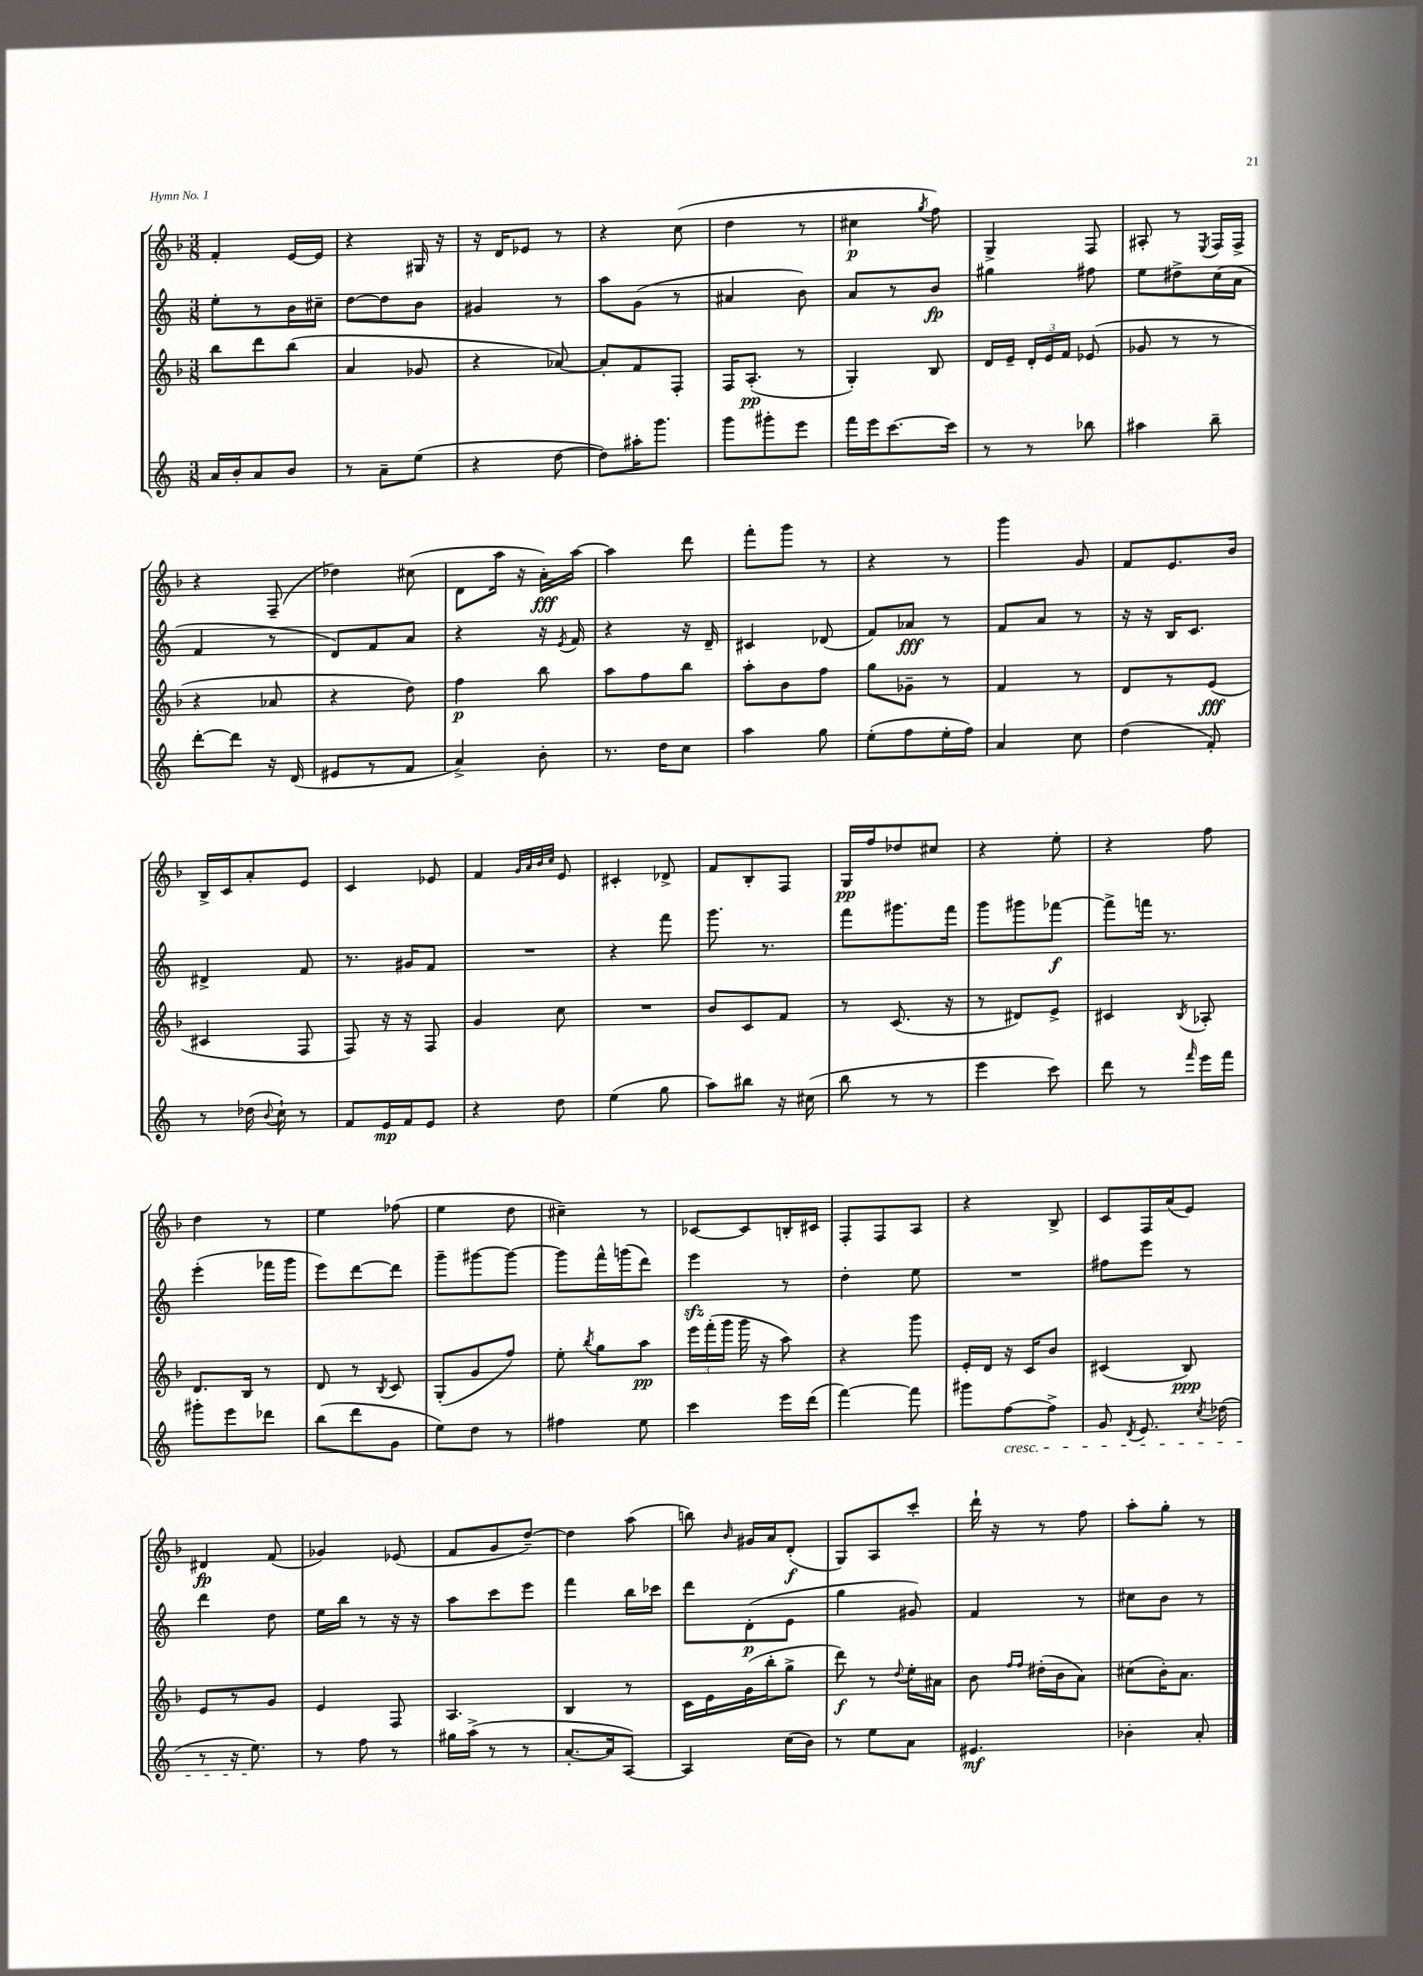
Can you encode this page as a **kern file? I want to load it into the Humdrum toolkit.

**kern	**dynam	**kern	**dynam	**kern	**dynam	**kern	**dynam
*part4	*part4	*part3	*part3	*part2	*part2	*part1	*part1
*staff4	*staff4	*staff3	*staff3	*staff2	*staff2	*staff1	*staff1
*clefG2	*	*clefG2	*	*clefG2	*	*clefG2	*
*k[]	*	*k[b-]	*	*k[]	*	*k[b-]	*
*M3/8	*	*M3/8	*	*M3/8	*	*M3/8	*
=15	=15	=15	=15	=15	=15	=15	=15
16a/LL	.	8bb-\L	.	8ee'\L	.	4f'/	.
16b'/J	.	.	.	.	.	.	.
8a/	.	8ddd\	.	8r	.	.	.
8b/J	.	(8bb-\J	.	16b\L	.	[16e/LL	.
.	.	.	.	16cc#X~\JJ	.	16e/JJ]	.
=16	=16	=16	=16	=16	=16	=16	=16
8r	.	4a/	.	[8dd\L	.	4r	.
8a~\L	.	.	.	8dd\]	.	.	.
(8ee\J	.	8g-X/	.	8b\J	.	16G#X/	.
.	.	.	.	.	.	16r	.
=17	=17	=17	=17	=17	=17	=17	=17
4r	.	4r	.	4g#X/	.	16r	.
.	.	.	.	.	.	16d/KL	.
.	.	.	.	.	.	8e-X/J	.
[8dd\	.	[8a-X/)	.	8r	.	8r	.
=18	=18	=18	=18	=18	=18	=18	=18
8dd\L])	.	8a-'/L]	.	8aa\L	.	4r	.
16aa#X'\K	.	8f/	.	(8g\J	.	.	.
8.ggg\J	.	.	.	.	.	.	.
.	.	8F'/J	.	8r	.	(8cc\	.
=19	=19	=19	=19	=19	=19	=19	=19
8ggg\L	.	16F/KL	.	4a#X/	.	4dd\	.
.	.	(8.A'/J	pp	.	.	.	.
8ggg#X'\	.	.	.	.	.	.	.
8eee\J	.	8r	.	8b\)	.	8r	.
=20	=20	=20	=20	=20	=20	=20	=20
16fff\LL	.	4G'/)	.	8a/L	.	4cc#X\	p
16eee\J	.	.	.	.	.	.	.
[8.ccc\	.	.	.	8r	.	.	.
.	.	.	.	.	.	8qgg/	.
.	.	8B-/	.	8b/J	fp	8ff\)	.
16ccc\Jk]	.	.	.	.	.	.	.
=21	=21	=21	=21	=21	=21	=21	=21
8r	.	16d/LL	.	4gg#X\	.	4G^/	.
.	.	16e~/JJ	.	.	.	.	.
8r	.	24d'/LL	.	.	.	.	.
.	.	24e/	.	.	.	.	.
.	.	24f/JJ	.	.	.	.	.
8bb-X\	.	(8e-X/	.	8ff#X\	.	8F/	.
=22	=22	=22	=22	=22	=22	=22	=22
4aa#X\	.	8g-X/	.	8ee\L	.	8A#X'/	.
.	.	8r	.	8dd#X^\	.	8r	.
.	.	.	.	.	.	8qE/	.
8bb~\	.	8r	.	(16cc\L	.	16F/LL	.
.	.	.	.	16a\JJ	.	16F^/JJ	.
!!LO:LB:g=z
=23	=23	=23	=23	=23	=23	=23	=23
[8ddd'\L	.	4r	.	4f/	.	4r	.
8ddd\J]	.	.	.	.	.	.	.
16r	.	8a-X/	.	8r	.	(8F~/	.
(16d/	.	.	.	.	.	.	.
=24	=24	=24	=24	=24	=24	=24	=24
8e#X/L	.	4r	.	8d/L)	.	4dd-X\)	.
8r	.	.	.	8f/	.	.	.
8f/J	.	8dd\)	.	8a/J	.	(8cc#X\	.
=25	=25	=25	=25	=25	=25	=25	=25
4a^/)	.	4ff\	p	4r	.	8d\L	.
.	.	.	.	.	.	16aa\Jk	.
.	.	.	.	.	.	16r	.
8b'\	.	8bb-\	.	16r	.	16a'\LL)	fff
.	.	.	.	8qe/	.	.	.
.	.	.	.	16f/	.	[16aa\JJ	.
=26	=26	=26	=26	=26	=26	=26	=26
8.r	.	8aa\L	.	4r	.	4aa\]	.
.	.	8ff\	.	.	.	.	.
16dd\KL	.	.	.	.	.	.	.
8cc\J	.	8bb-\J	.	16r	.	8ddd\	.
.	.	.	.	16d~/	.	.	.
=27	=27	=27	=27	=27	=27	=27	=27
4aa\	.	8aa'\L	.	4c#X/	.	8fff'\L	.
.	.	8b-\	.	.	.	8ggg\J	.
8gg\	.	8ff\J	.	(8d-X/	.	8r	.
=28	=28	=28	=28	=28	=28	=28	=28
(8ee'\L	.	8gg\L	.	8f/L)	.	4r	.
8ff\	.	8g-X~\J	.	8a-X/J	fff	.	.
16ee'\L	.	8r	.	8r	.	8r	.
16ff\JJ)	.	.	.	.	.	.	.
=29	=29	=29	=29	=29	=29	=29	=29
4a/	.	4f/	.	8f/L	.	4ggg\	.
.	.	.	.	8a/J	.	.	.
8cc\	.	8r	.	8r	.	8g/	.
=30	=30	=30	=30	=30	=30	=30	=30
(4dd\	.	8d/L	.	16r	.	8f/L	.
.	.	.	.	16r	.	.	.
.	.	8r	.	16B/KL	.	8.e/	.
.	.	.	.	8.c/J	.	.	.
8f'/)	.	(8e/J	fff	.	.	.	.
.	.	.	.	.	.	16b-/Jk	.
!!LO:LB:g=z
=31	=31	=31	=31	=31	=31	=31	=31
8r	.	4c#X/	.	4d#X^/	.	16B-^/LL	.
.	.	.	.	.	.	16c/J	.
(16dd-X\	.	.	.	.	.	8a'/	.
8qqb/	.	.	.	.	.	.	.
16cc`\)	.	.	.	.	.	.	.
8r	.	8F/	.	8f/	.	8e/J	.
=32	=32	=32	=32	=32	=32	=32	=32
8f/L	.	8F/)	.	8.r	.	4c/	.
16e/L	mp	16r	.	.	.	.	.
16f/J	.	16r	.	16g#X/KL	.	.	.
8e/J	.	8F/	.	8f/J	.	8e-X/	.
=33	=33	=33	=33	=33	=33	=33	=33
4r	.	4g/	.	4.r	.	4f/	.
.	.	.	.	.	.	32qqg/LLL	.
.	.	.	.	.	.	32qqa/	.
.	.	.	.	.	.	32qqb-/	.
.	.	.	.	.	.	32qqcc/JJJ	.
8dd\	.	8cc\	.	.	.	8e/	.
=34	=34	=34	=34	=34	=34	=34	=34
(4ee\	.	4.r	.	4r	.	4c#X'/	.
8gg\	.	.	.	8fff\	.	8d-X^/	.
=35	=35	=35	=35	=35	=35	=35	=35
8aa\L)	.	8b-/L	.	8.ggg\	.	8f/L	.
8bb#X\J	.	8c/	.	.	.	8B-'/	.
.	.	.	.	8.r	.	.	.
16r	.	8f/J	.	.	.	8F/J	.
(16cc#X\	.	.	.	.	.	.	.
=36	=36	=36	=36	=36	=36	=36	=36
8bb\	.	8r	.	8fff\L	.	16G/LL	pp
.	.	.	.	.	.	16ff/J	.
8r	.	(8.c/	.	8.ggg#X\	.	8dd-X/	.
8r	.	.	.	.	.	8cc#X/J	.
.	.	16r	.	16fff\Jk	.	.	.
=37	=37	=37	=37	=37	=37	=37	=37
4eee\	.	8r	.	8ggg\L	.	4r	.
.	.	8d#X/L)	.	8ggg#X\	.	.	.
8ccc\)	.	8e^/J	.	[8fff-X\J	f	8ee'\	.
=38	=38	=38	=38	=38	=38	=38	=38
8ddd\	.	4c#X/	.	8fff-^\L]	.	4r	.
8r	.	.	.	16fffn\Jk	.	.	.
.	.	.	.	8.r	.	.	.
16qqfff/	.	8qB-/	.	.	.	.	.
16eee\LL	.	8A-X'/	.	.	.	8ff\	.
16fff\JJ	.	.	.	.	.	.	.
!!LO:LB:g=z
=39	=39	=39	=39	=39	=39	=39	=39
8ggg#X'\L	.	8.d/L	.	(4eee'\	.	4dd\	.
8eee\	.	.	.	.	.	.	.
.	.	16B-/Jk	.	.	.	.	.
8ddd-X\J	.	8r	.	16fff-X\LL	.	8r	.
.	.	.	.	16ggg\JJ	.	.	.
=40	=40	=40	=40	=40	=40	=40	=40
(8bb\L	.	8d/	.	8eee\L)	.	4ee\	.
8ddd\	.	8r	.	[8ddd\	.	.	.
.	.	8qB-/	.	.	.	.	.
8g\J	.	8c/	.	8ddd\J]	.	(8ff-X\	.
=41	=41	=41	=41	=41	=41	=41	=41
8ee\L)	.	(8G'/L	.	8ggg~\L	.	4ee\	.
8dd\J	.	8g/	.	[8ggg#X\	.	.	.
8r	.	8ff/J)	.	8ggg#\J_	.	8dd\	.
=42	=42	=42	=42	=42	=42	=42	=42
4ff#X\	.	8ee'\	.	8ggg#\L]	.	4cc#X~\)	.
.	.	8qbb-/	.	.	.	.	.
.	.	8gg\L	.	16fff^^\L	.	.	.
.	.	.	.	(16gggn\J	.	.	.
8ee\	.	8aa\J	pp	8ddd\J)	.	8r	.
=43	=43	=43	=43	=43	=43	=43	=43
4ccc\	.	24eee\LL	.	4eeezz\	.	[8c-X/L	.
.	.	(24fff'\	.	.	.	.	.
.	.	24ggg\JJ	.	.	.	.	.
.	.	16ggg\	.	.	.	8c-/]	.
.	.	16r	.	.	.	.	.
16eee\LL	.	8aa\)	.	8r	.	16Bn'/L	.
(16ddd\JJ	.	.	.	.	.	16c#X/JJ	.
=44	=44	=44	=44	=44	=44	=44	=44
[4fff\)	.	4r	.	4dd'\	.	8F'/L	.
.	.	.	.	.	.	8F/	.
8fff\]	.	8ggg\	.	8ee\	.	8A/J	.
=45	=45	=45	=45	=45	=45	=45	=45
8ggg#X\L	.	16e'/LL	.	4.r	.	4r	.
.	.	16d/JJ	.	.	.	.	.
!LO:TX:b:i:t=cresc.	!	!	!	!	!	!	!
[8ff\	.	16r	.	.	.	.	.
.	.	16c/KL	.	.	.	.	.
8ff^\J]	.	8b-/J	.	.	.	8B-^/	.
=46	=46	=46	=46	=46	=46	=46	=46
8g/	.	(4c#X/	.	8ff#X\L	.	8c/L	.
8qd/	.	.	.	.	.	.	.
8.e/	.	.	.	8eee\J	.	16F/L	.
.	.	.	.	.	.	(16a/J	.
.	.	8B-/)	ppp	8r	.	8e/J)	.
8qcc/	.	.	.	.	.	.	.
(16dd-X\	.	.	.	.	.	.	.
!!LO:LB:g=z
=47	=47	=47	=47	=47	=47	=47	=47
8r	.	8e/L	.	4ddd\	.	4d#X/	fp
16r	.	8r	.	.	.	.	.
8.ee\)	.	.	.	.	.	.	.
.	.	8g/J	.	8dd\	.	(8f/	.
=48	=48	=48	=48	=48	=48	=48	=48
8r	.	4e/	.	16ee\LL	.	4g-X/)	.
.	.	.	.	16bb\JJ	.	.	.
8ff\	.	.	.	8r	.	.	.
8r	.	8F/	.	16r	.	(8e-X/	.
.	.	.	.	16r	.	.	.
=49	=49	=49	=49	=49	=49	=49	=49
16gg#X\LL	.	4.A/	.	8aa\L	.	8f/L	.
(16aa^\JJ	.	.	.	.	.	.	.
8r	.	.	.	8ccc\	.	8g/	.
8r	.	.	.	8eee\J	.	[8dd~/J)	.
=50	=50	=50	=50	=50	=50	=50	=50
[8.a'/L	.	4B-/	.	4fff\	.	4dd\]	.
16a/k]	.	.	.	.	.	.	.
[8A/J)	.	8r	.	16bb\LL	.	(8aa\	.
.	.	.	.	16ccc-X\JJ	.	.	.
=51	=51	=51	=51	=51	=51	=51	=51
4A/]	.	16c\LL	.	8ddd\L	.	8bbn\)	.
.	.	16e\	.	.	.	.	.
.	.	.	.	.	.	16qqb-/	.
.	.	(16g\	.	(8d'\	p	16g#X/LL	.
.	.	16bb-'\J	.	.	.	16a/J	.
(16cc\LL	.	8gg^\J	.	8e\J	.	(8d'/J	f
16b\JJ)	.	.	.	.	.	.	.
=52	=52	=52	=52	=52	=52	=52	=52
8r	.	8ddd\)	f	4gg\	.	8G/L)	.
8ee\L	.	8r	.	.	.	8A/	.
.	.	8qqdd/	.	.	.	.	.
8a\J	.	16ee'\LL	.	8g#X/)	.	8ccc'/J	.
.	.	16a#X\JJ	.	.	.	.	.
=53	=53	=53	=53	=53	=53	=53	=53
4.e#X/	mf	8b-\	.	4f/	.	16ddd`\	.
.	.	.	.	.	.	16r	.
.	.	16qqff/LL	.	.	.	.	.
.	.	16qqff/JJ	.	.	.	.	.
.	.	(16dd#X'\LL	.	.	.	8r	.
.	.	16b-\J	.	.	.	.	.
.	.	8a\J)	.	8r	.	8ff\	.
=54	=54	=54	=54	=54	=54	=54	=54
4b-X'\	.	(8cc#X\L	.	8cc#X\L	.	8aa'\L	.
.	.	16b-'\K)	.	8b\J	.	8gg'\J	.
.	.	8.a\J	.	.	.	.	.
8a'/	.	.	.	8r	.	8r	.
==	==	==	==	==	==	==	==
*-	*-	*-	*-	*-	*-	*-	*-
